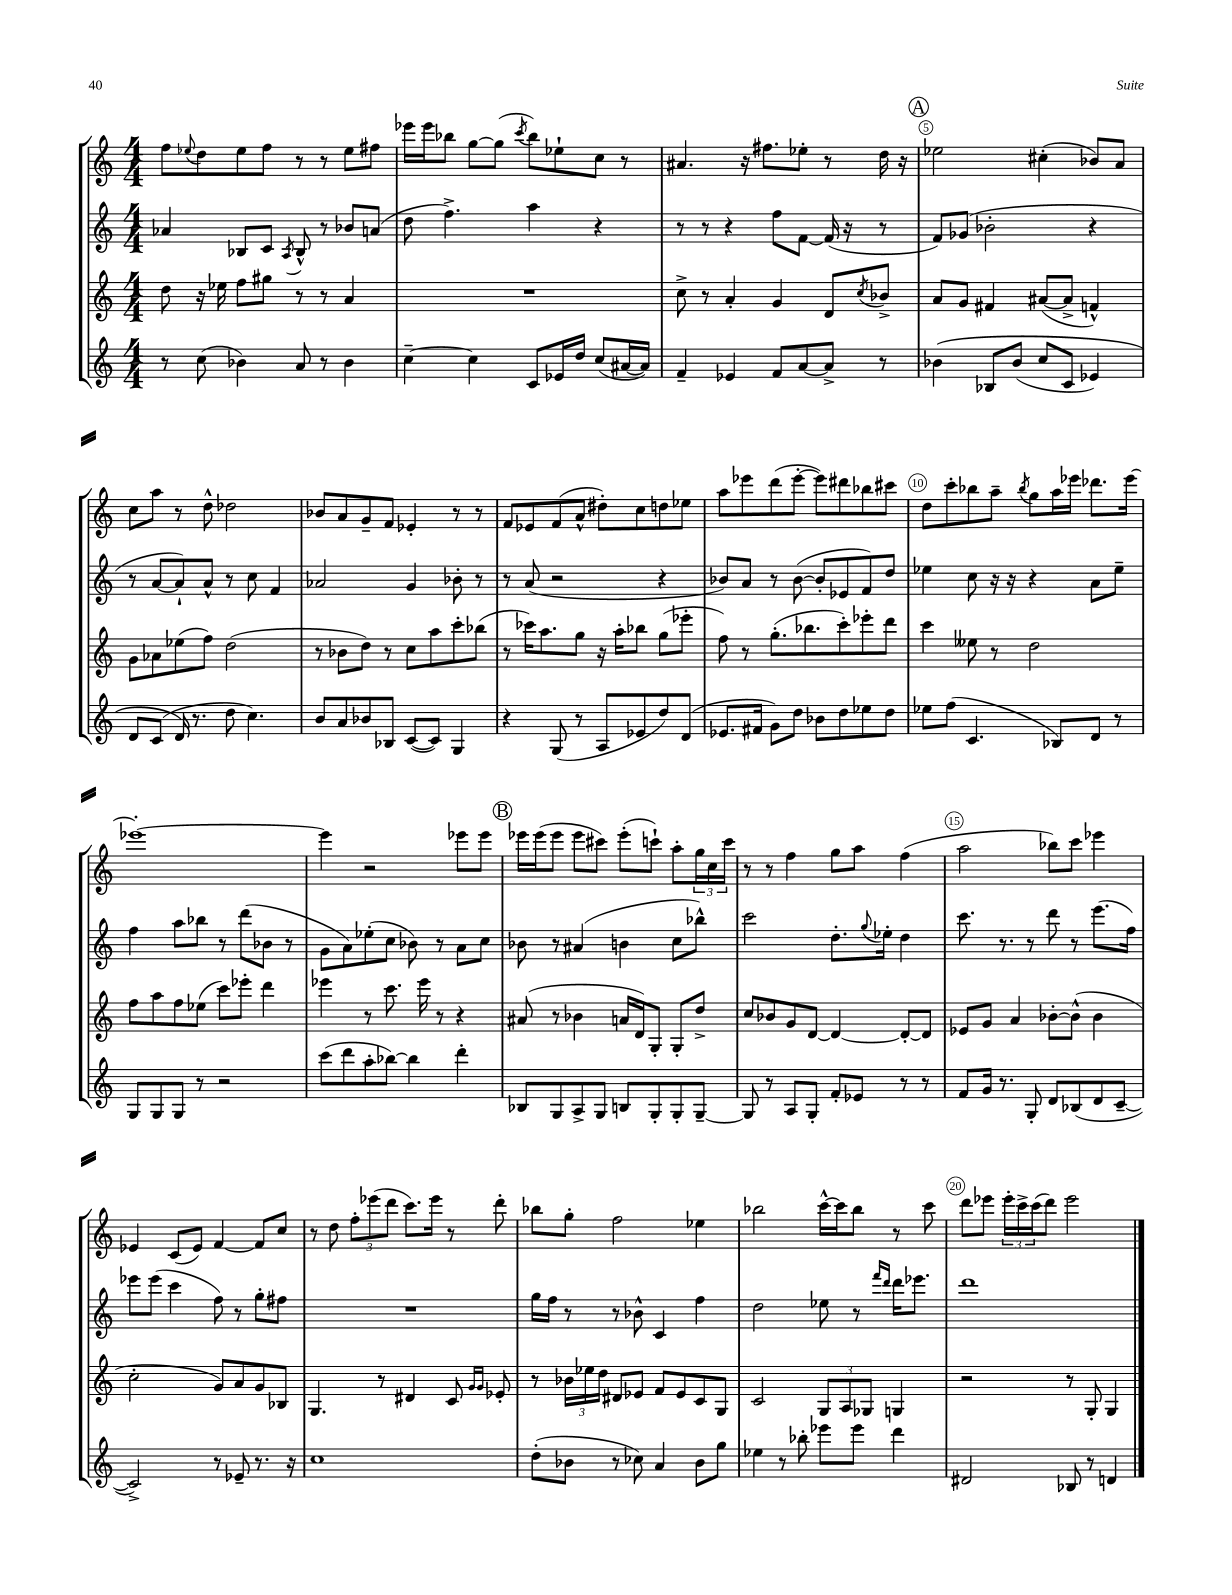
<<
\new StaffGroup <<
\new Staff = "s0" {
    \clef treble \key c \major \numericTimeSignature \time 4/4
    f''8 \appoggiatura { ees''8 } d''8 ees''8 f''8 r8 r8 ees''8 fis''8 |
    ees'''16 ees'''16 bes''8 g''8~ g''8( \acciaccatura { c'''8 } bes''8) ees''8-! c''8 r8 |
    ais'4. r16 fis''8. ees''8-. r8 d''16 r16 |
    \mark \markup { \circle "A" } ees''2 cis''4-.( bes'8) a'8 |
    c''8 a''8 r8 d''8-^ des''2 |
    bes'8 a'8 g'8-- f'8 ees'4-. r8 r8 |
    f'8 ees'8 f'8( a'8-^ dis''8-.) c''8 d''8 ees''8 |
    a''8 ees'''8 d'''8( ees'''8~-. ees'''8) dis'''8 bes''8 cis'''8 |
    d''8 c'''8-. bes''8 a''8-- \acciaccatura { bes''8 } g''8 a''16 ees'''16 des'''8. ees'''16~ |
    ees'''1~-. |
    ees'''4 r2 ees'''8 ees'''8 |
    \mark \markup { \circle "B" } ees'''16 ees'''16( ees'''8 ees'''8 cis'''8) ees'''8-.( c'''8-!) a''8-. \tuplet 3/2 { g''16 c''16 c'''16 } |
    r8 r8 f''4 g''8 a''8 f''4( |
    a''2 bes''8) c'''8 ees'''4 |
    ees'4 c'8( ees'8) f'4~ f'8 c''8 |
    r8 d''8 \tuplet 3/2 { f''8-. ees'''8( d'''8 } c'''8.) ees'''16 r8 d'''8-. |
    bes''8 g''8-. f''2 ees''4 |
    bes''2 c'''16~-^ c'''16 bes''8 r8 c'''8 |
    d'''8 ees'''8 \tuplet 3/2 { ees'''16-. c'''16-> c'''16( } d'''8) ees'''2 \bar "|." |
}
\new Staff = "s1" {
    \clef treble \key c \major \numericTimeSignature \time 4/4
    aes'4 bes8 c'8 \acciaccatura { a8 } bes8-^ r8 bes'8 a'8( |
    d''8 f''4.->) a''4 r4 |
    r8 r8 r4 f''8 f'8~ f'16( r16 r8 |
    \mark \markup { \circle "A" } f'8) ges'8( bes'2-. r4 |
    r8 a'8~ a'8-!) a'8-^ r8 c''8 f'4 |
    aes'2 g'4 bes'8-. r8 |
    r8 a'8( r2 r4 |
    bes'8) a'8 r8 bes'8~( bes'8-. ees'8 f'8) d''8 |
    ees''4 c''8 r16 r16 r4 a'8 ees''8-- |
    f''4 a''8 bes''8 r8 d'''8( bes'8 r8 |
    g'8 a'8) ees''8-.( c''8 bes'8) r8 a'8 c''8 |
    \mark \markup { \circle "B" } bes'8 r8 ais'4( b'4 c''8 bes''8-^) |
    c'''2 d''8.-. \appoggiatura { g''8 } ees''16-. d''4 |
    c'''8. r8. r8 d'''8 r8 e'''8.( f''16) |
    ees'''8 ees'''8( c'''4 f''8) r8 g''8-. fis''8 |
    R1 |
    g''16 f''16 r8 r8 bes'8-^ c'4 f''4 |
    d''2 ees''8 r8 \grace { f'''16 d'''16 } d'''16 ees'''8. |
    d'''1 \bar "|." |
}
\new Staff = "s2" {
    \clef treble \key c \major \numericTimeSignature \time 4/4
    d''8 r16 ees''16 f''8 gis''8 r8 r8 a'4 |
    R1 |
    c''8-> r8 a'4-. g'4 d'8 \acciaccatura { c''8 } bes'8-> |
    \mark \markup { \circle "A" } a'8 g'8 fis'4 ais'8~( ais'8-> f'4-^) |
    g'8 aes'8 ees''8( f''8) d''2( |
    r8 bes'8 d''8) r8 c''8 a''8 c'''8-. bes''8( |
    r8 ces'''16) a''8. g''8 r16 a''16-. bes''8 g''8( ees'''8-. |
    f''8) r8 g''8.-.( bes''8. c'''8-.) ees'''8-. d'''8 |
    c'''4 eeses''8 r8 d''2 |
    f''8 a''8 f''8 ees''8( c'''8) ees'''8-. d'''4 |
    ees'''4 r8 c'''8. ees'''16 r8 r4 |
    \mark \markup { \circle "B" } ais'8( r8 bes'4 a'16 d'16) g8-. g8-. d''8-> |
    c''8 bes'8 g'8 d'8~ d'4~ d'8~-. d'8 |
    ees'8 g'8 a'4 bes'8~-. bes'8-^( bes'4 |
    c''2-. g'8) a'8 g'8 bes8 |
    g4. r8 dis'4 c'8 \grace { g'16 g'16 } ees'8-. |
    r8 \tuplet 3/2 { bes'16 ees''16 d''16 } dis'8 ees'8 f'8 ees'8 c'8 g8 |
    c'2 \tuplet 3/2 { g8 a8 ges8 } g4 |
    r2 r8 g8-. g4 \bar "|." |
}
\new Staff = "s3" {
    \clef treble \key c \major \numericTimeSignature \time 4/4
    r8 c''8( bes'4) a'8 r8 bes'4 |
    c''4~-- c''4 c'8 ees'16 d''16 c''8( ais'16~ ais'16) |
    f'4-- ees'4 f'8 a'8~ a'8-> r8 |
    \mark \markup { \circle "A" } bes'4\( bes8 bes'8( c''8 c'8 ees'4) |
    d'8 c'8( d'16\) r8. d''8 c''4.) |
    b'8 a'8 bes'8 bes8 c'8~( c'8) g4 |
    r4 g8( r8 a8 ees'8 d''8) d'8( |
    ees'8. fis'16 g'8) d''8 bes'8 d''8 ees''8 d''8 |
    ees''8 f''8( c'4. bes8) d'8 r8 |
    g8 g8 g8 r8 r2 |
    c'''8( d'''8 a''8-. bes''8~) bes''4 d'''4-. |
    \mark \markup { \circle "B" } bes8 g8 a8-> g8 b8 g8-. g8-. g8~-- |
    g8 r8 a8 g8-. f'8-. ees'8 r8 r8 |
    f'8 g'16 r8. g8-. d'8 bes8( d'8 c'8~-- |
    c'2->) r8 ees'8-- r8. r16 |
    c''1 |
    d''8-.( bes'8 r8 ces''8) a'4 bes'8 g''8 |
    ees''4 r8 bes''8-. ees'''8 ees'''8 d'''4 |
    dis'2 bes8 r8 d'4 \bar "|." |
}
>>
>>
\layout { \context { \Score currentBarNumber = #2 \override BarNumber.break-visibility = ##(#f #t #t) barNumberVisibility = #(every-nth-bar-number-visible 5) \override BarNumber.stencil = #(make-stencil-circler 0.1 0.3 ly:text-interface::print) } }
